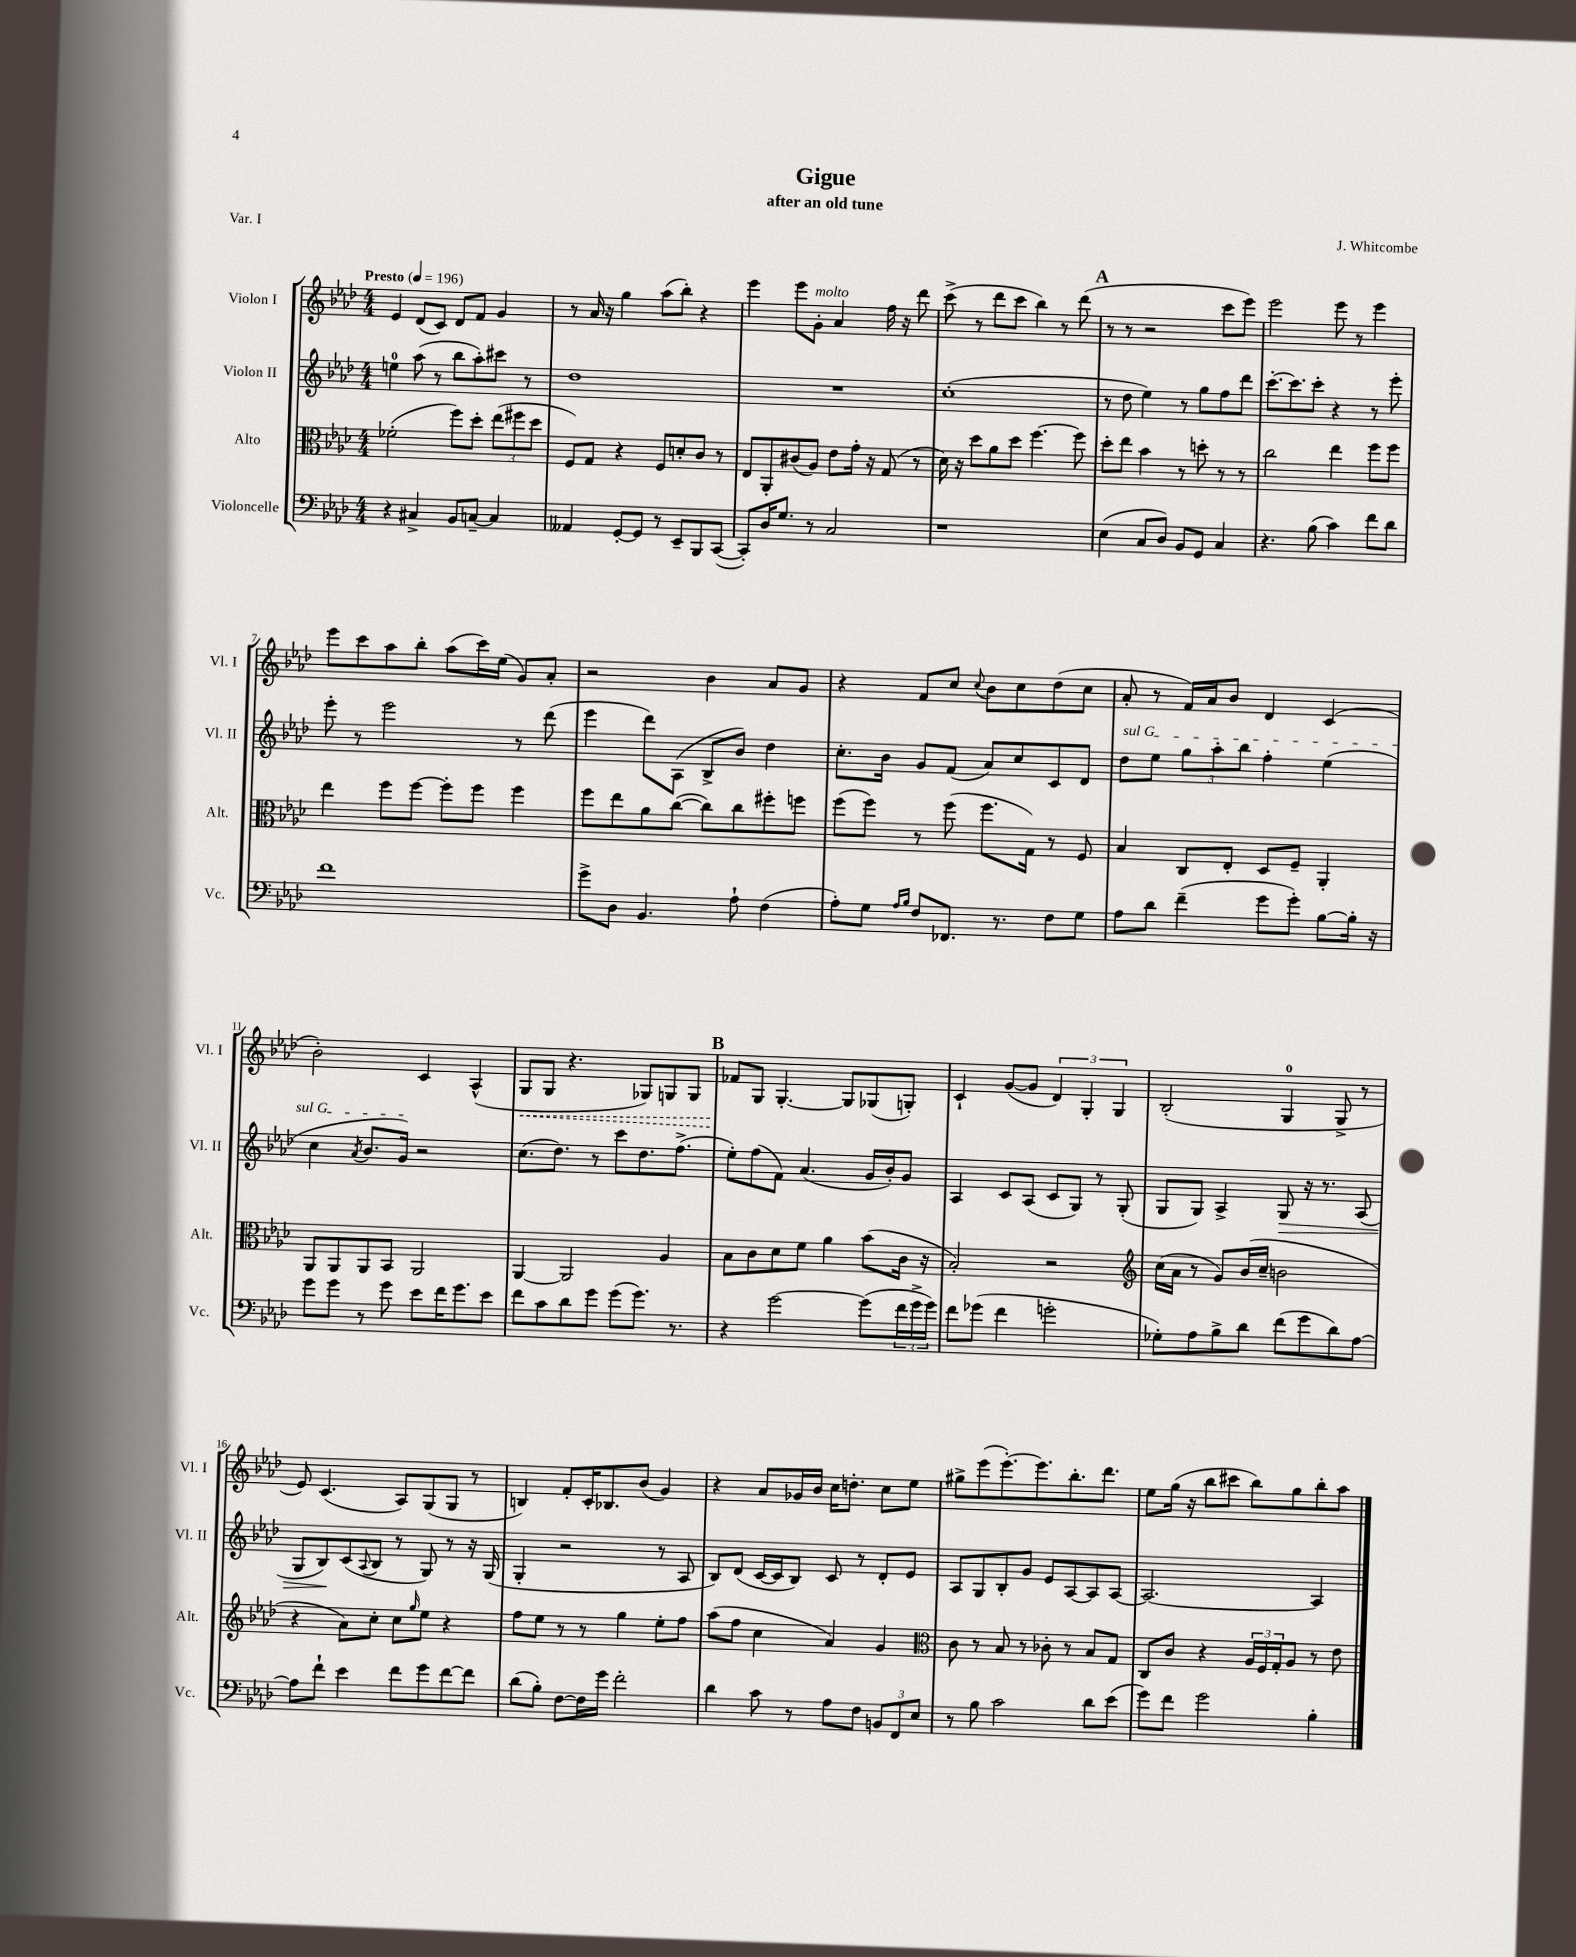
\header { title = "Gigue" composer = "J. Whitcombe" subtitle = "after an old tune" piece = "Var. I" }
<<
\new StaffGroup <<
\new Staff = "s0" \with { instrumentName = "Violon I" shortInstrumentName = "Vl. I" } {
    \clef treble \key aes \major \numericTimeSignature \time 4/4 \tempo "Presto" 4 = 196
    ees'4 des'8( c'8) des'8 f'8 g'4 |
    r8 aes'16 r16 g''4 aes''8( bes''8-.) r4 |
    ees'''4 ees'''8 g'8-.^\markup { \italic "molto" } aes'4 f''16 r16 des'''8 |
    c'''8->( r8 des'''8 c'''8 bes''4) r8 des'''8( |
    \mark \markup { \bold "A" } r8 r8 r2 c'''8 ees'''8) |
    ees'''2 ees'''8 r8 ees'''4 |
    ees'''8 c'''8 aes''8 bes''8-. aes''8( c'''16) ees''16( g'8) aes'8-. |
    r2 bes'4 aes'8 g'8 |
    r4 f'8 c''8 \appoggiatura { c''8 } bes'8 c''8 des''8( c''8 |
    aes'8-. r8 f'16) aes'16 bes'8 des'4 c'4( |
    bes'2-.) c'4 aes4-^( |
    \once \override Hairpin.style = #'dashed-line g8\< g8 r4. ges8) g8 g8 |
    \mark \markup { \bold "B" } fes'8\! g8 g4.~-. g8 ges8( g8-.) |
    c'4-! g'8~( g'8 \tuplet 3/2 { des'4) g4-. g4 } |
    bes2-.( g4-0 g8-> r8 |
    ees'8) c'4.( aes8) g8( g8 r8 |
    b4) f'8-. c'16-. bes8. bes'8( g'4) |
    r4 aes'8 ges'16 bes'16 c''16 d''8.-. c''8 ees''8 |
    gis''8-> ees'''8( ees'''8.~-.) ees'''8. bes''8.-. des'''8. |
    ees''8 g''16( r16 bes''8 cis'''8 bes''8) g''8 bes''8-. aes''8 \bar "|." |
}
\new Staff = "s1" \with { instrumentName = "Violon II" shortInstrumentName = "Vl. II" } {
    \clef treble \key aes \major \numericTimeSignature \time 4/4
    e''4-0 aes''8( r8 bes''8 aes''8-.) cis'''8 r8 |
    des''1 |
    R1 |
    c''1-.( |
    \mark \markup { \bold "A" } r8 des''8 ees''4) r8 g''8 f''8 des'''8 |
    c'''8.~-. c'''8. c'''8-. r4 r8 ees'''8-. |
    ees'''8-. r8 ees'''2 r8 des'''8( |
    ees'''4 des'''8) aes8( bes8-> bes'8) des''4 |
    c''8.-. bes'16 g'8 f'8( aes'8) c''8 c'8 des'8 |
    \once \override TextSpanner.bound-details.left.text = \markup { \italic "sul G" } des''8\startTextSpan ees''8 \tuplet 3/2 { g''8 aes''8-. bes''8 } f''4-. ees''4( |
    c''4 \acciaccatura { aes'8 } bes'8. g'16\stopTextSpan) r2 |
    c''8.( des''8.) r8 c'''8 des''8. f''8.->( |
    \mark \markup { \bold "B" } ees''8-.) f''8( f'8) aes'4.( g'16 bes'16-.) g'8 |
    aes4 c'8 aes8( c'8 g8) r8 g8-.( |
    g8 g8) aes4-> g8\> r16 r8. aes8( |
    g8 bes8\!) c'8( \appoggiatura { aes8 } bes8 r8 g8) r8 r16 g16( |
    g4-. r2 r8 aes8 |
    bes8) des'8( c'16~ c'16 bes8) c'8 r8 des'8-. ees'8 |
    aes8 g8 bes8-. g'8 ees'8 aes8~ aes8 aes8~ |
    aes2.~ aes4 \bar "|." |
}
\new Staff = "s2" \with { instrumentName = "Alto" shortInstrumentName = "Alt." } {
    \clef alto \key aes \major \numericTimeSignature \time 4/4
    fes'2-.( f''8) des''8-. \tuplet 3/2 { ees''8( fis''8 des''8 } |
    f8) g8 r4 f8 d'8-. c'8 r8 |
    ees8 aes,8-. cis'8( aes8) ees'8 g'16-. r16 g8( r8 |
    des'16) r16 des''8 aes'8 des''8 f''4.~ f''8 |
    \mark \markup { \bold "A" } des''8-. ees''8 bes'4 r8 d''8-. r8 r8 |
    c''2 ees''4 f''8 f''8 |
    ees''4 f''8 f''8~ f''8-. f''8 f''4 |
    f''8 ees''8 aes'8 c''8~( c''8) c''8 fis''8-. f''8 |
    f''8( f''8) r8 f''8( f''8. g16) r8 f8 |
    bes4 c8 ees8-. des8 f8-- aes,4-. |
    aes,8 aes,8 aes,8 bes,8 aes,2 |
    aes,4~ aes,2 aes4 |
    \mark \markup { \bold "B" } bes8 c'8 des'8 f'8 aes'4 bes'8( c'16 r16 |
    bes2-.) r2 |
    \clef treble c''16( aes'16 r8 g'8) bes'16( c''16-- b'2 |
    r4 aes'8) c''8-. c''8 \grace { g''16 } ees''8 r4 |
    f''8 ees''8 r8 r8 g''4 ees''8-. f''8 |
    aes''8( f''8 c''4 aes'4) g'4 |
    \clef alto c'8 r8 bes8 r8 ces'8-. r8 bes8 g8 |
    c8 c'8 r4 \tuplet 3/2 { aes16 f16 g16-. } aes8 r8 ees'8 \bar "|." |
}
\new Staff = "s3" \with { instrumentName = "Violoncelle" shortInstrumentName = "Vc." } {
    \clef bass \key aes \major \numericTimeSignature \time 4/4
    r4 cis4-> bes,8 c8~-- c4 |
    aeses,4 g,8~-. g,8 r8 ees,8-- bes,,8 c,8~( |
    c,8-.) des16 g8. r8 c2 |
    r1 |
    \mark \markup { \bold "A" } ees4( c8 des8) bes,8 g,8 c4 |
    r4. bes8( c'4) f'8 des'8 |
    f'1 |
    g'8-> des8 bes,4. aes8-! f4( |
    aes8-.) g8 \grace { aes16 bes16 } f8 fes,8. r8. f8 g8 |
    aes8 des'8 f'4--( g'8 g'8-.) bes8~ bes16-. r16 |
    g'8 g'8 r8 g'8 ees'8 f'16 g'8. ees'8 |
    f'8 c'8 des'8 g'8 g'8( g'8.) r8. |
    \mark \markup { \bold "B" } r4 g'2~ g'8( \tuplet 3/2 { f'16 g'16-> g'16) } |
    f'8 ges'8( f'4 g'2-. |
    ges8-.) aes8 bes8-> des'8 f'8( g'8 des'8) aes8~ |
    aes8 f'8-! ees'4 f'8 g'8 f'8~ f'8 |
    des'8( bes8-.) f8~ f16 g'16 f'2-. |
    des'4 c'8 r8 aes8 f8 \tuplet 3/2 { b,8 f,8 ees8 } |
    r8 bes8 c'2 des'8 ees'8( |
    g'8) f'8 g'2 bes4-. \bar "|." |
}
>>
>>
